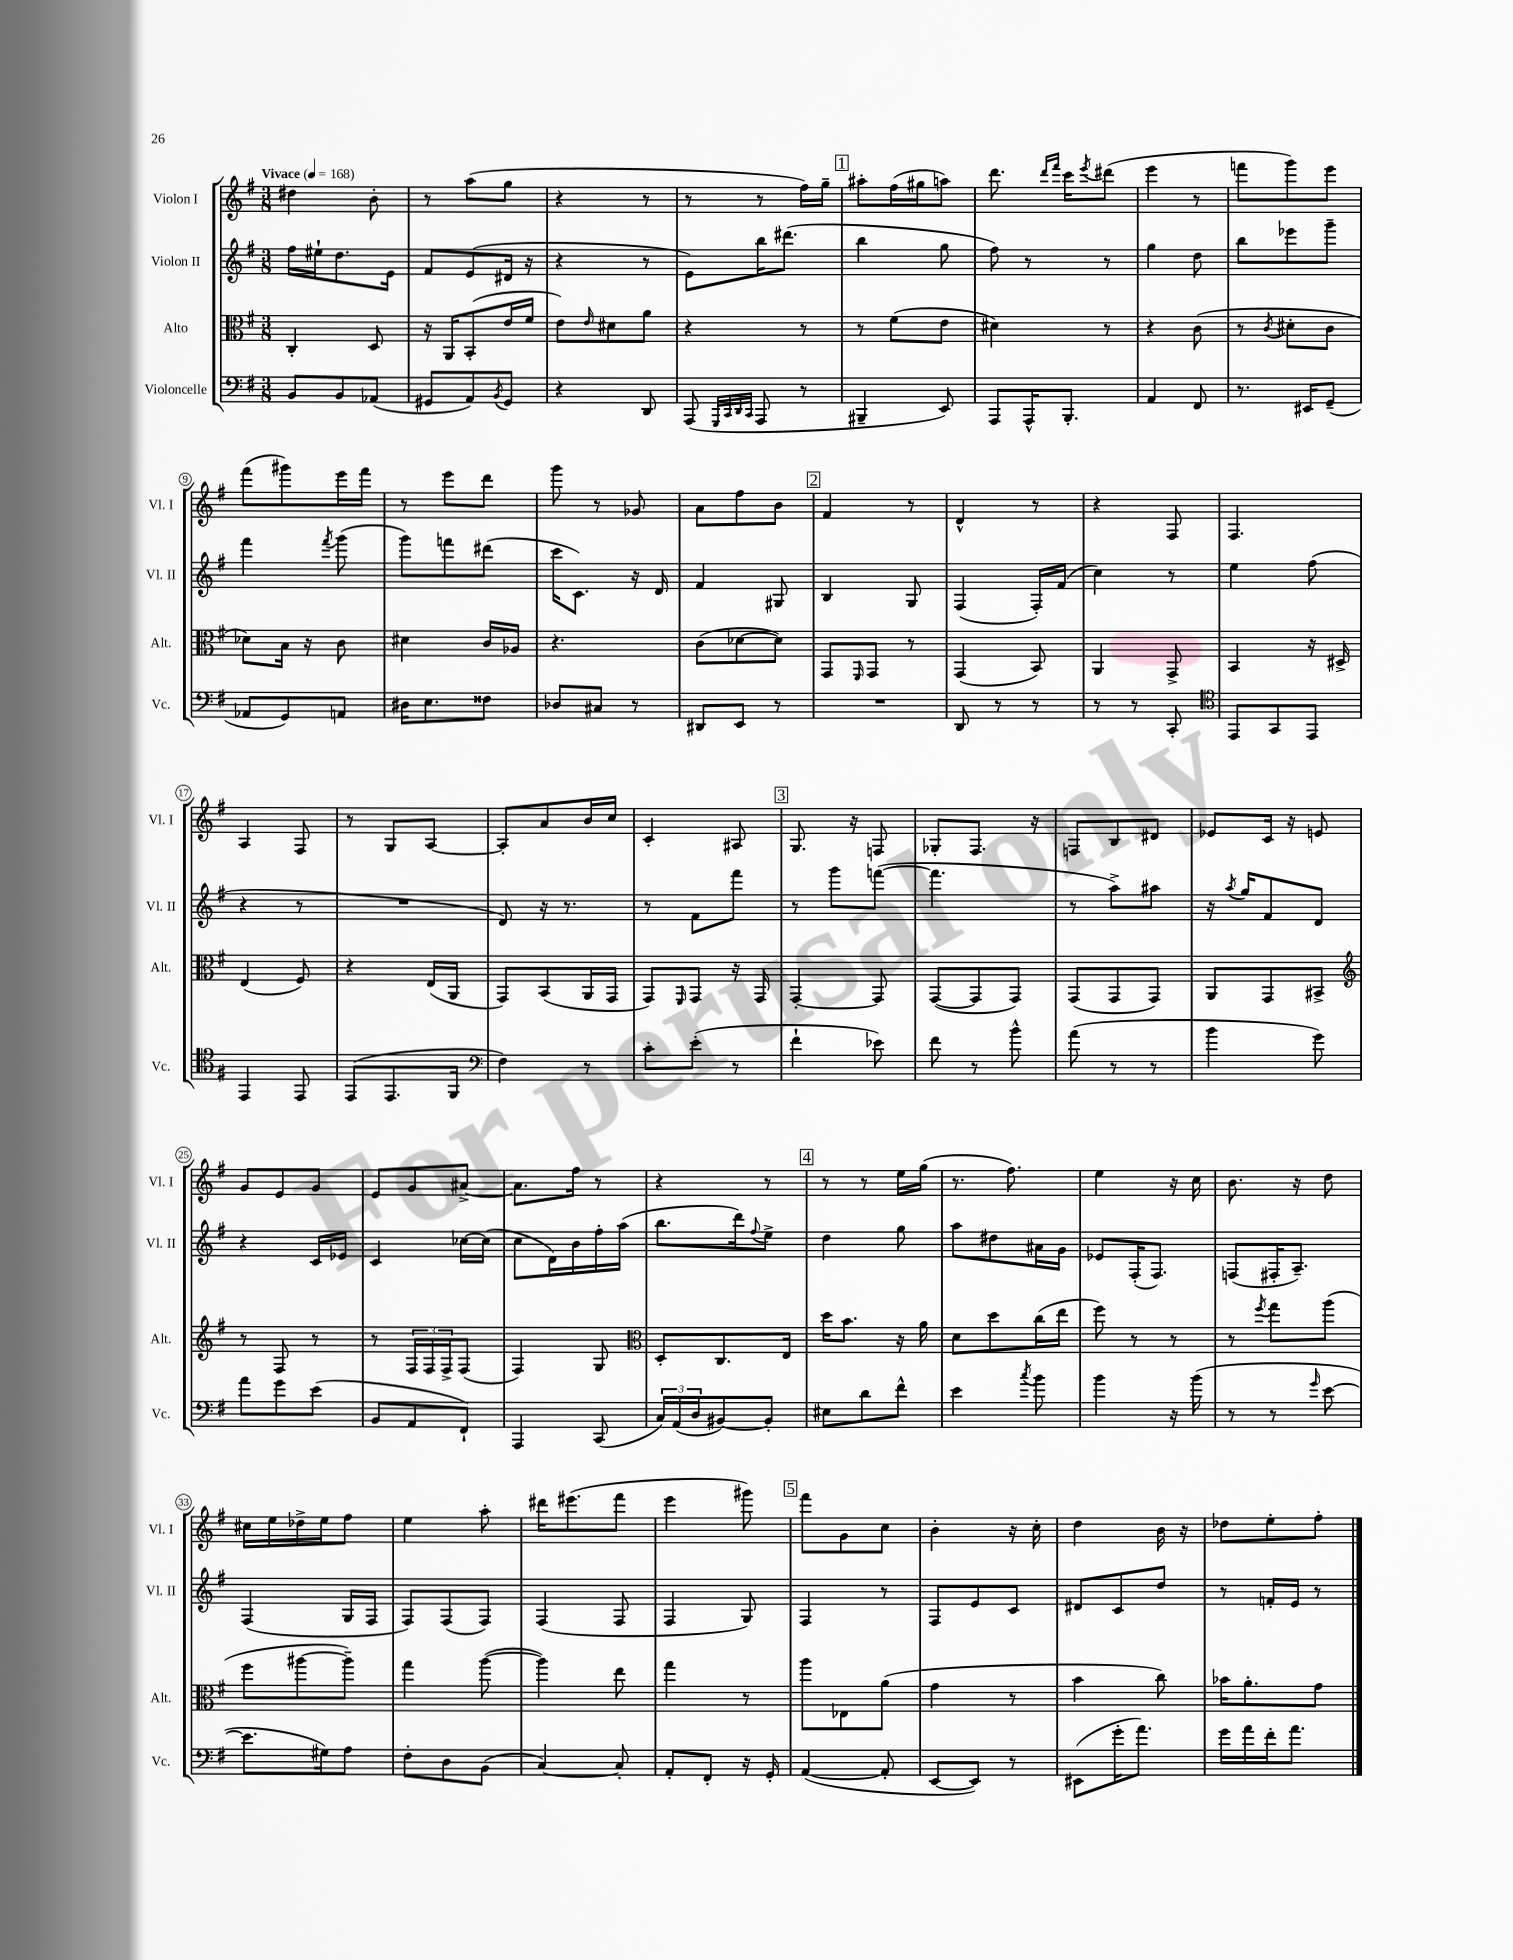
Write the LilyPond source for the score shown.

<<
\new StaffGroup <<
\new Staff = "s0" \with { instrumentName = "Violon I" shortInstrumentName = "Vl. I" } {
    \clef treble \key g \major \numericTimeSignature \time 3/8 \tempo "Vivace" 4 = 168
    dis''4 b'8-. |
    r8 a''8( g''8 |
    r4 r8 |
    r8 r8 fis''16) g''16-- |
    \mark \markup { \box "1" } ais''8-. fis''16( gis''16 a''8) |
    d'''8. \grace { d'''16 fis'''16 } c'''16 \acciaccatura { e'''8 } dis'''8( |
    e'''4 r8 |
    f'''8 g'''8) e'''8 |
    fis'''8( gis'''8) e'''16 fis'''16 |
    r8 e'''8 d'''8 |
    g'''8 r8 ges'8 |
    a'8 fis''8 b'8 |
    \mark \markup { \box "2" } fis'4 r8 |
    d'4-^ r8 |
    r4 fis8 |
    fis4. |
    a4 fis8 |
    r8 g8 a8~ |
    a8-. a'8 b'16 c''16 |
    c'4-. ais8 |
    \mark \markup { \box "3" } g8. r16 f8 |
    ges8-. fis8. r16 |
    f8 b8 dis'8 |
    ees'8 c'16 r16 e'8 |
    g'8 e'8 g'8 |
    e'8 g'8 ais'8~-> |
    ais'8. fis''16 r8 |
    r4 r8 |
    \mark \markup { \box "4" } r8 r8 e''16 g''16( |
    r8. fis''8.) |
    e''4 r16 c''16 |
    b'8. r16 d''8 |
    cis''16 e''16 des''16-> e''16 fis''8 |
    e''4 a''8-. |
    dis'''16 eis'''8.( fis'''8 |
    e'''4 gis'''8) |
    \mark \markup { \box "5" } fis'''8 g'8 c''8 |
    b'4-. r16 c''16-. |
    d''4 b'16 r16 |
    des''8 e''8-. fis''8-. \bar "|." |
}
\new Staff = "s1" \with { instrumentName = "Violon II" shortInstrumentName = "Vl. II" } {
    \clef treble \key g \major \numericTimeSignature \time 3/8
    fis''16 eis''16-! d''8. e'16 |
    fis'8 e'8( dis'16 r16 |
    r4 r8 |
    e'8) b''16 dis'''8.( |
    \mark \markup { \box "1" } b''4 g''8 |
    fis''8) r8 r8 |
    g''4 d''8 |
    b''8 ees'''8 g'''8-- |
    fis'''4 \acciaccatura { fis'''8 } g'''8( |
    g'''8) f'''8 dis'''8( |
    c'''16 c'8.) r16 d'16 |
    fis'4 gis8 |
    \mark \markup { \box "2" } b4 g8 |
    fis4( fis16-.) fis'16( |
    c''4) r8 |
    e''4 fis''8( |
    r4 r8 |
    R4. |
    d'8) r16 r8. |
    r8 fis'8 fis'''8 |
    \mark \markup { \box "3" } r8 g'''8 f'''8~( |
    f'''4. |
    r8 a''8->) ais''8 |
    r16 \acciaccatura { a''8 } g''16 fis'8 d'8 |
    r4 c'16 ees'16 |
    c'4 ces''16~ ces''16( |
    c''8 d'16) b'16 fis''16-. a''16( |
    b''8. d'''16) \appoggiatura { fis''8 } e''8-> |
    \mark \markup { \box "4" } d''4 g''8 |
    a''8 dis''8 ais'16 g'16 |
    ees'8 fis16-.( fis8.) |
    f8( fis16-. a8.--) |
    fis4( g16 fis16 |
    fis8) fis8( fis8) |
    fis4( fis8 |
    fis4 g8) |
    \mark \markup { \box "5" } fis4 r8 |
    fis8 e'8 c'8 |
    dis'8 c'8 d''8 |
    r8 f'16-. e'16 r8 \bar "|." |
}
\new Staff = "s2" \with { instrumentName = "Alto" shortInstrumentName = "Alt." } {
    \clef alto \key g \major \numericTimeSignature \time 3/8
    c4-. d8 |
    r16 a,16 b,8-.( e'16 fis'16 |
    e'8) \grace { e'16 } dis'8 a'8 |
    r4 r8 |
    \mark \markup { \box "1" } r8 fis'8( e'8 |
    dis'4) r8 |
    r4 c'8( |
    r8 \acciaccatura { c'8 } dis'8-. c'8 |
    des'8) b16 r16 c'8 |
    dis'4 c'16 aes16 |
    r4. |
    c'8( des'8~ des'8) |
    \mark \markup { \box "2" } g,8 \grace { fis,16 } g,8 r8 |
    g,4( b,8) |
    a,4 g,8-> |
    b,4 r16 dis16-> |
    e4( fis8) |
    r4 e16( a,16 |
    g,8) b,8( a,16 g,16 |
    g,8) \grace { fis,16 } g,8 r16 g,16 |
    \mark \markup { \box "3" } g,4~-. g,8 |
    g,8~( g,8 g,8) |
    g,8( g,8 g,8) |
    a,8 g,8 bis,8-> |
    \clef treble r8 fis8 r8 |
    r8 \tuplet 3/2 { fis16 fis16 fis16-> } fis8( |
    fis4) g8 |
    \clef alto d8-. c8. e16 |
    \mark \markup { \box "4" } d''16 b'8. r16 a'16 |
    d'8 d''8 c''16( e''16 |
    fis''8) r8 r8 |
    r8 \acciaccatura { fis''8 } g''8 a''8( |
    fis''8 ais''8~ ais''8--) |
    g''4 a''8~( |
    a''4) e''8 |
    g''4 r8 |
    \mark \markup { \box "5" } a''8 ees8 a'8( |
    g'4 r8 |
    b'4 c''8) |
    bes'16 a'8.-. g'8 \bar "|." |
}
\new Staff = "s3" \with { instrumentName = "Violoncelle" shortInstrumentName = "Vc." } {
    \clef bass \key g \major \numericTimeSignature \time 3/8
    b,8 b,8 aes,8( |
    gis,8 a,8) \acciaccatura { b,8 } gis,8 |
    r4 d,8 |
    a,,8( \grace { g,,32 c,32 d,32 c,32 } a,,8 r8 |
    \mark \markup { \box "1" } bis,,4-- e,8) |
    a,,8 a,,16-^ b,,8.-. |
    a,4 fis,8 |
    r8. eis,16 g,8--( |
    aes,8 g,8) a,8 |
    dis16 e8. fisis8 |
    des8 cis8 r8 |
    dis,8 e,8 r8 |
    \mark \markup { \box "2" } R4. |
    d,8 r8 r8 |
    r8 r8 c,8-. |
    \clef tenor e,8 g,8 e,8 |
    e,4 e,8 |
    e,8( e,8. fis,16 |
    \clef bass fis4) r8 |
    c'8-. e'8-.( r8 |
    \mark \markup { \box "3" } fis'4-! ees'8) |
    fis'8 r8 b'8-^ |
    a'8( r8 r8 |
    b'4 g'8) |
    a'8 g'8 e'8( |
    b,8 a,8 fis,8-!) |
    a,,4 c,8( |
    \tuplet 3/2 { c16) a,16( d16 } bis,8~) bis,8-. |
    \mark \markup { \box "4" } eis8 d'8 fis'8-^ |
    e'4 \acciaccatura { c''8 } b'8 |
    b'4 r16 b'16( |
    r8 r8 \grace { g'16 } e'8~ |
    e'8. gis16) a8 |
    fis8-. d8 b,8( |
    c4~) c8-. |
    a,8-. fis,8-. r16 g,16-. |
    \mark \markup { \box "5" } a,4~( a,8-. |
    e,8~ e,8) r8 |
    eis,8( g'16-. a'8.) |
    g'16 a'16 fis'16-. a'8. \bar "|." |
}
>>
>>
\layout { \context { \Score \override BarNumber.stencil = #(make-stencil-circler 0.1 0.3 ly:text-interface::print) } }
